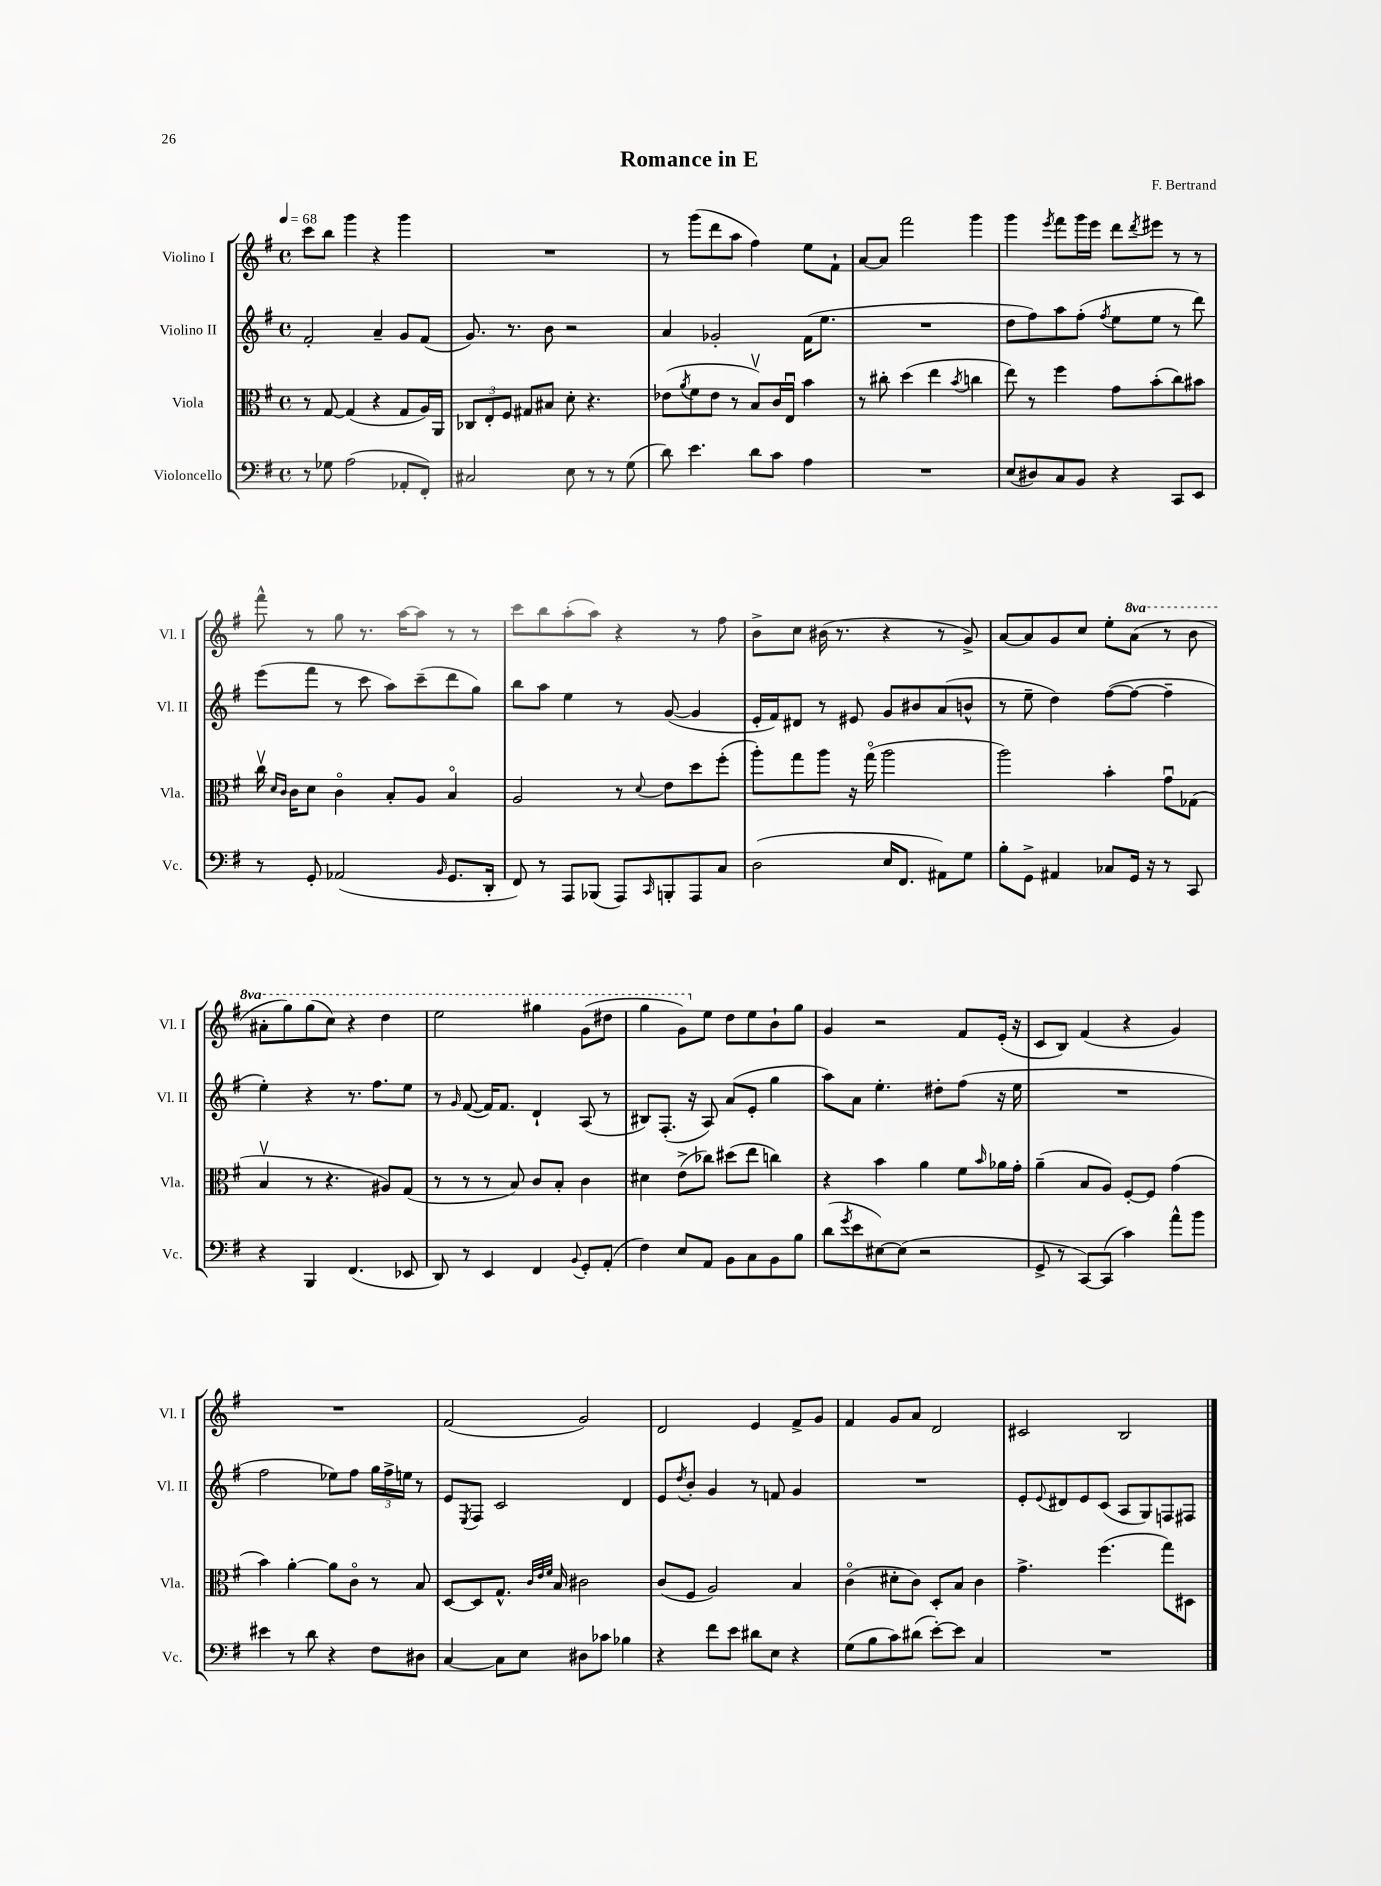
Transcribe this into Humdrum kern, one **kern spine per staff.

**kern	**kern	**kern	**kern
*staff4	*staff3	*staff2	*staff1
*clefF4	*clefC3	*clefG2	*clefG2
*k[f#]	*k[f#]	*k[f#]	*k[f#]
*M4/4	*M4/4	*M4/4	*M4/4
*met(c)	*met(c)	*met(c)	*met(c)
*MM68	*MM68	*MM68	*MM68
8r	8r	2f#'/	8ccc\L
8G-\	[8G/	.	8bb\J
(2A\	(4G/]	.	4ggg\
.	4r	4a~/	4r
8AA-'/L	8G/L	8g/L	4ggg\
8FF#'/J)	16A/L)	(8f#/J	.
.	16AA/JJ	.	.
=	=	=	=
2C#/	12C-/L	8.g/)	1r
.	12E'/	.	.
.	12F#/J	.	.
.	.	8.r	.
.	8G#/L	.	.
.	8B#/J	8b\	.
8E\	8d'\	2r	.
8r	4.r	.	.
8r	.	.	.
(8G\	.	.	.
=	=	=	=
8d\)	(8e-\L	4a/	8r
.	8qa/	.	.
4.e\	8f#\	.	(8ggg\L
.	8e-\J	2g-'/	8ddd\
.	8r	.	8aa\J
8d\L	8Bv/L)	.	4ff#\)
8c\J	16c/L	.	.
.	16Eu/JJ	.	.
4A\	4b\	(16f#\LK	8ee\L
.	.	8.ee\J	.
.	.	.	8f#`\J
=	=	=	=
1r	8r	1r	[8a/L
.	8cc#'\	.	8a/]J
.	(4dd\	.	2fff#\
.	4ee\	.	.
.	8qb/	.	.
.	4cc\	.	4ggg\
=	=	=	=
(8E/L	8ee\)	8dd\L	4ggg\
8D#/)	8r	8ff#\)	.
.	.	.	8qeee/
8C/	4ff#\	8aa\	8fff#\L
8BB/J	.	(8ff#'\J	16ggg\L
.	.	.	16eee\JJ
.	.	8qff#/	.
4r	8g\L	8ee\L	8ddd\L
.	.	.	8qddd/
.	(8b'\	8ee\J	8eee#\J
8CC/L	8cc\)	8r	8r
8EE/J	8b#\J	8ddd\)	8r
=	=	=	=
8r	16ccv\	(8eee\L	8fff#^^\
.	16qqd/LL	.	.
.	16qqc/JJ	.	.
.	16c\LK	.	.
8GG'/	8d\J	8fff#\J	8r
(2AA-/	4co\	8r	8gg\
.	.	8ccc\	8.r
.	8B'/L	8aa\L)	.
.	.	.	[16aa\LK
.	8A/J	(8ccc~\	8aa\]J
16qqBB/	.	.	.
8.GG/L	4Bo/	8ddd\	8r
.	.	8gg\J)	8r
16DD'/Jk	.	.	.
=	=	=	=
8FF#/)	2A/	8bb\L	8ccc\L
8r	.	8aa\J	8bb\
8AAA/L	.	4ee\	(8aa'\
(8BBB-/J	.	.	8aa\J)
8AAA/L)	8r	8r	4r
16qqCC/	8qqd/	.	.
8BBB'/	8e\L	([8g/	.
8AAA/	8dd\	4g/]	8r
8C/J	(8ff#'\J	.	8ff#\
=	=	=	=
(2D\	8aa'\L)	16e'/LL	8b^\L
.	.	16f#/J)	.
.	8gg\	8d#/J	8cc\J
.	8aa\J	8r	(16b#\
.	.	.	8.r
.	16r	8e#/	.
.	(16ggo\	.	.
16E/LK	2aa\	8g/L	4r
8.FF#/J	.	.	.
.	.	8b#/	.
8AA#\L)	.	(8a/	8r
8G\J	.	8b^^/J	8g^/)
=	=	=	=
8B'\L	2aa\)	8r	[8a/L
8GG^\J	.	8ee~\	8a/]
4AA#/	.	4dd\)	8g/
.	.	.	8cc/J
8C-/L	4b'\	([8ff#\L	8ee'\L
16GG/Jk	.	8ff#\_J	(8aa\J
16r	.	.	.
8r	8gu\L	4ff#~\]	8r
8CC/	(8G-\J	.	8bb\
=	=	=	=
4r	4Bv/	4ee'\)	8aa#'\L
.	.	.	8ggg\)
4BBB/	8r	4r	(8ggg\
.	4.r	.	8ccc\J)
(4.FF#/	.	8.r	4r
.	.	8.ff#\L	.
.	8A#/L)	.	4ddd\
8EE-/	(8G/J	8ee\J	.
=	=	=	=
8DD/)	8r	8r	2eee\
.	.	16qqg/	.
8r	8r	([8f#/	.
4EE/	8r	16f#/]LK)	.
.	.	8.f#/J	.
.	8B/)	.	.
4FF#/	8c/L	4d`/	4ggg#\
.	8B'/J	.	.
8qqBB/	.	.	.
8GG'/L	4c\	(8A/	(8gg\L
(8AA'/J	.	8r	8ddd#\J
=	=	=	=
4F#\)	4d#\	8B#/L)	4ggg\
.	.	(8.F#'/J	.
8E/L	(8e^\L	.	8gg\L)
.	.	16r	.
8AA/J	8cc-\J)	8A/)	8ee\J
8BB\L	(8dd#\L	(8a/L	8dd\L
8C\	8ee\J	8e'/J	8ee\
8BB\	4cc\)	4gg\	8b`\
8B\J	.	.	8gg\J
=	=	=	=
(8d\L	4r	8aa\L)	4g/
8qg/	.	.	.
8e\	.	8a\J	.
[8E#\)	4b\	4.ee'\	2r
(8E#\]J	.	.	.
2r	4a\	.	.
.	.	8dd#'\L	.
.	8f#\L	(8ff#\J	8f#/L
.	16qqb/	.	.
.	16a-\L	16r	(16e'/Jk
.	16g'\JJ	16ee\	16r
=	=	=	=
8GG^/	(4a~\	1r	8c/L
8r	.	.	8B/J)
[8CC/L)	8B/L	.	(4f#/
(8CC/]J	8A/J)	.	.
4c\)	[8F#'/L	.	4r
.	8F#/]J	.	.
8a^^\L	(4g\	.	4g/)
8b\J	.	.	.
=	=	=	=
4e#\	4b\)	2ff#\	1r
8r	[4a'\	.	.
8d\	.	.	.
4r	8a\]L	8ee-\L)	.
.	8co\J	8ff#\J	.
8F#\L	8r	24gg\LL	.
.	.	24ff#^\	.
.	.	24ee\JJ	.
8D#\J	8B/	8r	.
=	=	=	=
[4C/	[8D/L	8e/L	(2f#/
.	.	8qE/	.
.	8D/]	8F#/J	.
8C\]L	8.G^^/J	2c/	.
8E\J	.	.	.
.	32qqc/LLL	.	.
.	32qqe/	.	.
.	32qqf#/JJJ	.	.
.	16B/	.	.
8D#\L	2c#\	.	2g/)
8c-\J	.	.	.
4B-\	.	4d/	.
=	=	=	=
4r	(8c/L	8e/L	2d/
.	.	8qdd/	.
.	8F#/J	8b'/J	.
8f#\L	2A/)	4g/	.
8e\J	.	.	.
8d#\L	.	8r	4e/
8E\J	.	8f/	.
4r	4B/	4g/	8f#^/L
.	.	.	8g/J
=	=	=	=
(8G\L	(4co\	1r	4f#/
8B\	.	.	.
8c\)	8d#'\L	.	8g/L
(8d#\J	8c\J)	.	8a/J
[8e'\L)	8D'/L	.	2d/
8e\]J	8B/J	.	.
4C/	4c\	.	.
=	=	=	=
1r	4.g^\	8e'/L	2c#/
.	.	8qqe/	.
.	.	8d#/	.
.	.	8e/	.
.	(4.ff#\	(8c/J	.
.	.	8A/L	2B/
.	.	8G/)	.
.	8gg\L)	8F/	.
.	8D#\J	8F#/J	.
==	==	==	==
*-	*-	*-	*-
